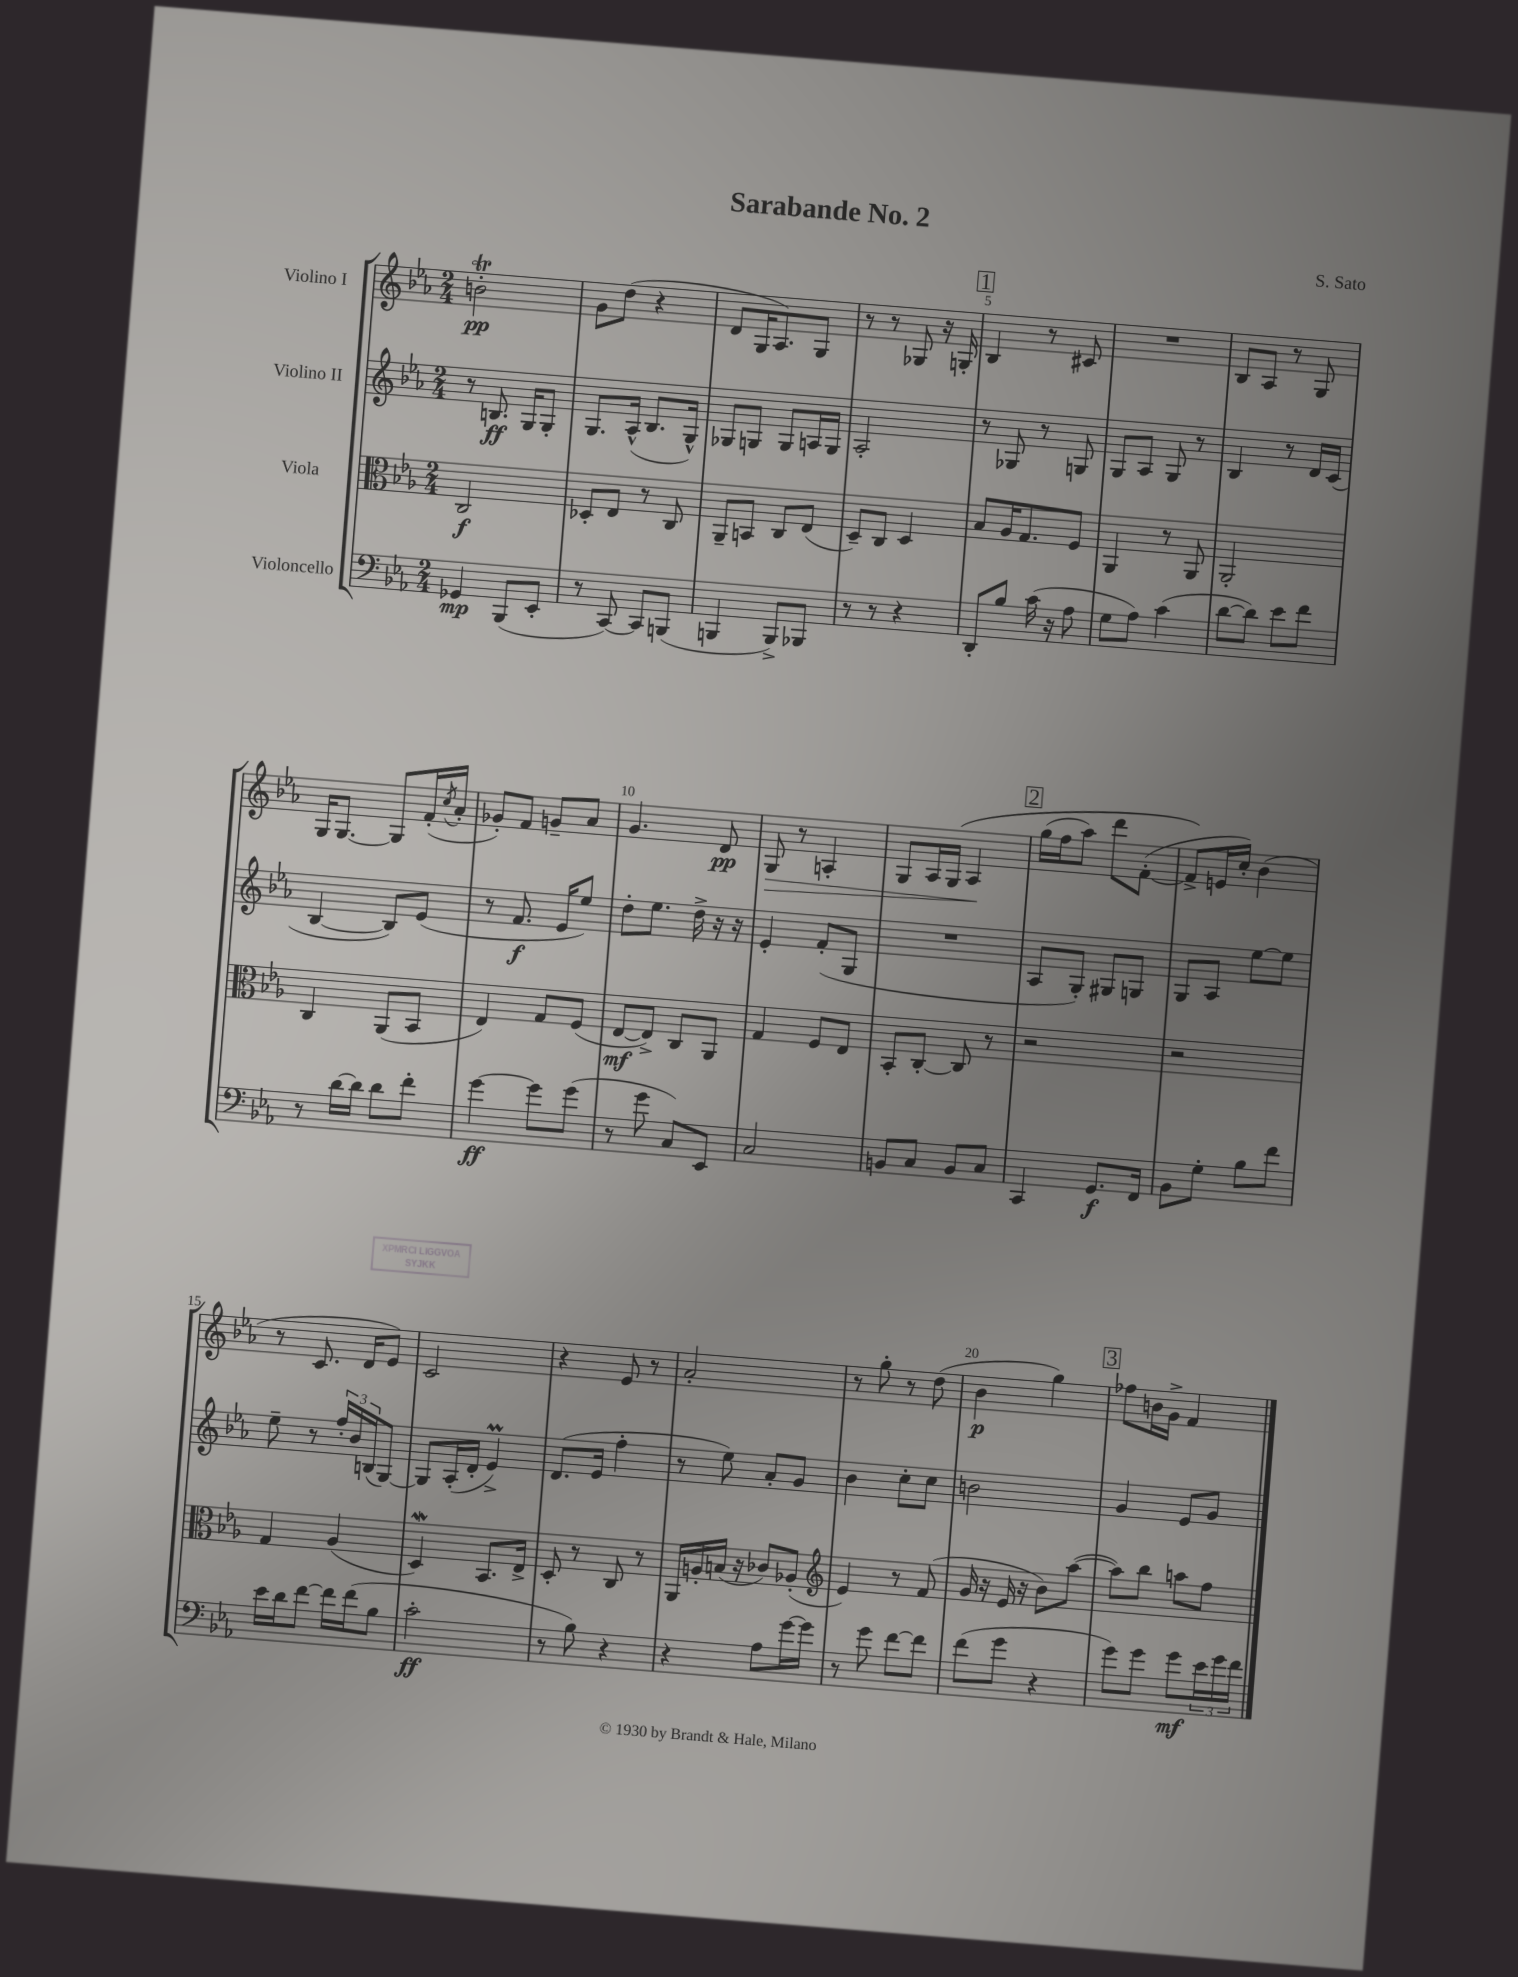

**kern	**kern	**kern	**kern
*staff4	*staff3	*staff2	*staff1
*clefF4	*clefC3	*clefG2	*clefG2
*k[b-e-a-]	*k[b-e-a-]	*k[b-e-a-]	*k[b-e-a-]
*M2/4	*M2/4	*M2/4	*M2/4
4GG-	2C	8r	2b'
.	.	8.B	.
(8BBB-	.	.	.
.	.	16G	.
8EE-'	.	8G'	.
=	=	=	=
8r	8D-'	8.G	8g
[8CC)	8E-	.	(8dd
.	.	(16A-^^	.
8CC]	8r	8.B-	4r
(8BBB	8C	.	.
.	.	16G^^)	.
=	=	=	=
4BBB	8AA-~	8G-	8d
.	8BB	8G	16G
.	.	.	8.A-)
8BBB^)	8C	8G	.
8BBB-	(8E-	16A	8G
.	.	16G	.
=	=	=	=
8r	8D~)	2A-'	8r
8r	8C	.	8r
4r	4D	.	8G-
.	.	.	16r
.	.	.	16G'
=	=	=	=
8DD'	8B-	8r	4B-
8B-	16A-	8G-	.
.	8.G	.	.
(16c	.	8r	8r
16r	.	.	.
8A-	8F	8G	8c#
=	=	=	=
8G	4AA-	8G	2r
8A-)	.	8A-	.
(4c	8r	8G	.
.	8AA-	8r	.
=	=	=	=
[8d	2AA-'	4B-	8B-
8d])	.	.	8A-
8e-	.	8r	8r
8f	.	16d	8G
.	.	(16c	.
=	=	=	=
8r	4C	[4B-	16G
.	.	.	[8.G
[16d	.	.	.
16d]	.	.	.
8d	(8AA-	8B-])	8G]
8f'	8BB-	(8e-	(16f'
.	.	.	8qcc
.	.	.	16a-'
=	=	=	=
[4g	4E-)	8r	8g-')
.	.	8.f	8f
8g]	8G	.	8g~
.	.	16e-	.
(8g	(8F	8ee-)	8a-
=	=	=	=
8r	[8E-	8dd'	4.g
8g	8E-^])	8.ee-	.
8C)	8C	.	.
.	.	16dd^	.
8EE-	8AA-	16r	8d
.	.	16r	.
=	=	=	=
2C	4G	4e-'	8G
.	.	.	8r
.	8F	(8f'	4A'
.	8E-	8G	.
=	=	=	=
8BB	8BB-'	2r	8G
8C	[8C'	.	16A-
.	.	.	&(16G
8BB	8C]	.	4A-
8C	8r	.	.
=	=	=	=
4CC	2r	8A-	(16gg
.	.	.	16ff
.	.	8G')	8aa-)
8.GG	.	8G#	8ddd
.	.	8G	([8f'
16FF	.	.	.
=	=	=	=
8BB-	2r	8G	8f^]&)
8G'	.	8A-	16e
.	.	.	16cc')
8B-	.	[8ee-	(4b-
8f	.	8ee-]	.
=	=	=	=
16e-	4G	8ee-~	8r
16d	.	.	.
[8f	.	8r	8.c
16f]	(4A-	24ff'	.
.	.	24b-	.
(16f	.	.	16d
.	.	(24B	.
8B-	.	[8G)	8e-)
=	=	=	=
2c'	4D)	8G]	2c
.	.	(16A-'	.
.	.	16d'	.
.	8.BB-	4e-^)	.
.	16E-^	.	.
=	=	=	=
8r	8D'	(8.d	4r
8B-)	8r	.	.
.	.	16e-	.
4r	8C	4ff'	8e-
.	8r	.	8r
=	=	=	=
4r	16AA-	8r	2a-'
.	16A'	.	.
.	(16B	8ee-)	.
.	16r	.	.
8A-	8c-)	8a-'	.
[16g	(8A-'	8g	.
16g]	.	.	.
=	=	=	=
*	*clefG2	*	*
8r	4e-)	4b-	8r
8g	.	.	8gg'
[8f	8r	8cc'	8r
8f]	(8f	8cc	(8dd
=	=	=	=
(8f	16g	2b	4b-
.	16r	.	.
8g	16e-	.	.
.	16r	.	.
4r	8b-)	.	4gg)
.	([8aa-	.	.
=	=	=	=
8g)	8aa-])	4g	8ff-
8g	8bb-	.	16b
.	.	.	16g^
8g	8aa	8e-	4f
24e-	8ff	8g	.
24g	.	.	.
24f	.	.	.
==	==	==	==
*-	*-	*-	*-
